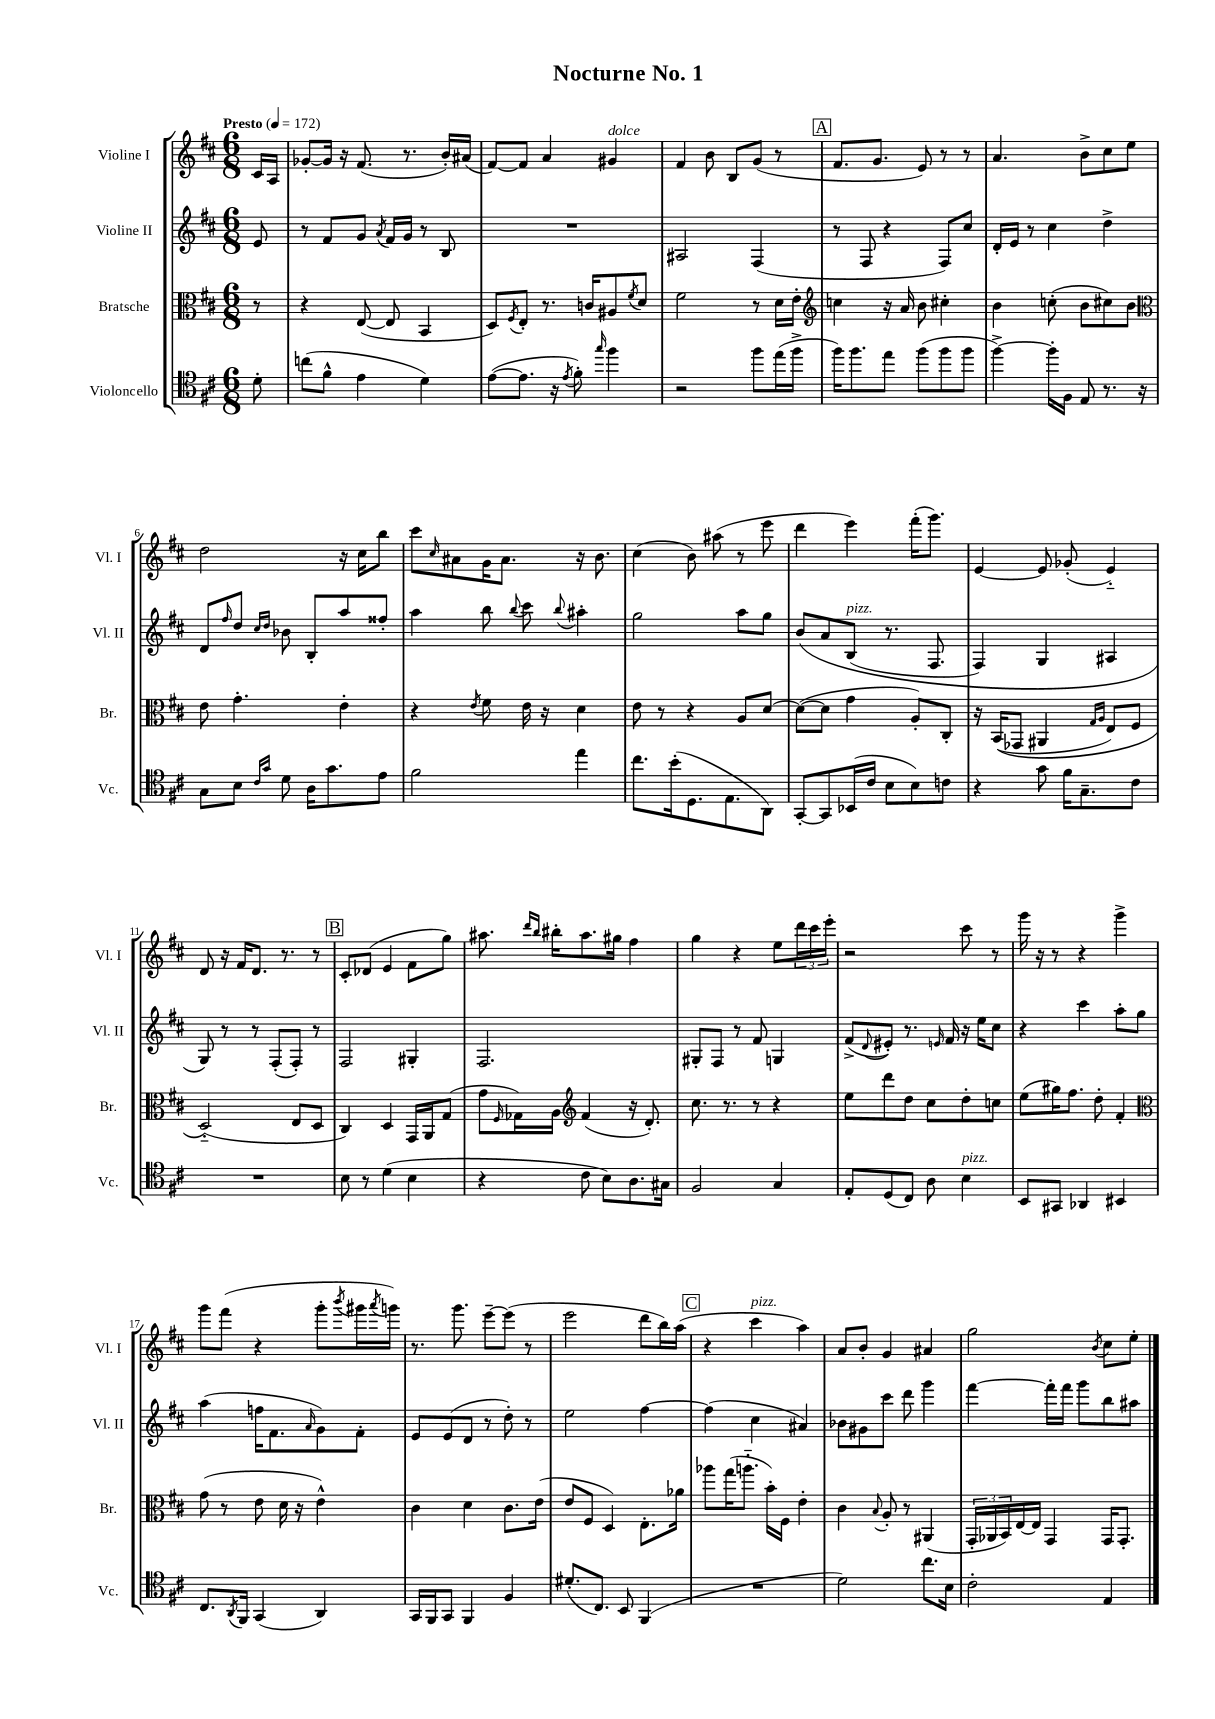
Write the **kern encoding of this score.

**kern	**kern	**kern	**kern
*staff4	*staff3	*staff2	*staff1
*clefC4	*clefC3	*clefG2	*clefG2
*k[f#c#]	*k[f#c#]	*k[f#c#]	*k[f#c#]
*M6/8	*M6/8	*M6/8	*M6/8
*MM172	*MM172	*MM172	*MM172
8d'\	8r	8e/	16c#/LL
.	.	.	16A/JJ
=	=	=	=
(8cc\L	4r	8r	[8g-'/L
8f#^^\J	.	8f#/L	16g-/]Jk
.	.	.	16r
4e\	([8E/	8g/J	(8.f#/
.	.	8qa/	.
.	8E/]	16f#/LL	.
.	.	16g/JJ	8.r
4d\)	4BB/	8r	.
.	.	8B/	16b'/LL)
.	.	.	(16a#/JJ
=	=	=	=
([8e\L	8D/L)	2.r	[8f#/L)
.	8qF#/	.	.
8.e\]J	8E'/J	.	8f#/]J
.	8.r	.	4a/
16r	.	.	.
8qe/	.	.	.
8f#'\)	.	.	.
.	16c/LK	.	.
16qqgg/	.	.	.
4ff#\	8A#/	.	4g#/
.	8qf#/	.	.
.	8d/J	.	.
=	=	=	=
2r	2f#\	2A#/	4f#/
.	.	.	8b\
.	.	.	8B/L
8ff#\L	8r	(4F#/	(8g/J
(16ee\L	16d\LL	.	8r
16ff#^\JJ	16e'\JJ	.	.
=	=	=	=
*	*clefG2	*	*
16ff#\LK)	4cc\	8r	8.f#/L
8.ff#\	.	.	.
.	.	8F#/	.
.	.	.	8.g/J
8ee\J	16r	4r	.
.	16a/	.	.
(8ff#\L	8b\	.	8e/)
8ff#\	4cc#'\	8F#/L)	8r
8ff#\J	.	8cc#/J	8r
=	=	=	=
[4ff#^\)	4b\	16d'/LL	4.a/
.	.	16e/JJ	.
.	.	8r	.
16ff#'\]LL	(8cc'\	4cc#\	.
16F#\JJ	.	.	.
8E/	8b\L	.	8b^\L
8.r	8cc#\)	4dd^\	8cc#\
.	8b\J	.	8ee\J
16r	.	.	.
=	=	=	=
*	*clefC3	*	*
8G\L	8e\	8d/L	2dd\
.	.	16qqff#/	.
8B\J	4.g'\	8dd/J	.
16qqc#/LL	.	16qqcc#/LL	.
16qqg/JJ	.	16qqdd/JJ	.
8d\	.	8b-\	.
16A\LK	.	8B'/L	.
8.g\	.	.	.
.	4e'\	8aa/	16r
.	.	.	16cc#\LK
8e\J	.	8ff##'/J	8bb\J
=	=	=	=
2f#\	4r	4aa\	8ccc#\L
.	.	.	16qqcc#/
.	.	.	8a#\
.	8qe/	.	.
.	8f#\	8bb\	16g\K
.	.	.	8.a#\J
.	.	8qqbb/	.
.	16e\	8ccc#\	.
.	16r	.	.
.	.	8qqbb/	.
4ee\	4d\	4aa#'\	16r
.	.	.	8.b\
=	=	=	=
8.cc#\L	8e\	2gg\	(4cc#\
.	8r	.	.
(16b'\k	.	.	.
8.D\	4r	.	8b\)
.	.	.	(8aa#\
8.E\	.	.	.
.	8A/L	8aa\L	8r
8AA\J)	[8d/J	8gg\J	8eee\
=	=	=	=
[8GG'/L	(8d\_L	&(8b/L	4ddd\
8GG/]	8d\]J	8a/	.
(16BB-/L	4g\	(8B/J	4eee\)
16c#/JJ	.	.	.
8B\L	.	8.r	.
8B\)	8A'/L)	.	(16fff#'\LK
.	.	8.F#/	8.ggg\J)
8c\J	8C#'/J	.	.
=	=	=	=
4r	16r	4F#/)	[4e/
.	&((16BB/LK	.	.
.	8GG-/J	.	.
8g\	4AA#/	4G/	8e/]
16f#\LK	.	.	(8g-'/
8.G~\	.	.	.
.	16qqG/LL	.	.
.	16qqA/JJ	.	.
.	8E/L)	4A#/	4e'~/)
8c#\J	8F#/J	.	.
=	=	=	=
2.r	(2D'~/&)	8G/&)	8d/
.	.	8r	16r
.	.	.	16f#/LK
.	.	8r	8.d/J
.	.	(8F#'/L	.
.	.	.	8.r
.	8E/L	8F#'/J)	.
.	8D/J	8r	8r
=	=	=	=
8B\	4C#/)	2F#/	8c#'/L
8r	.	.	(8d-/J
(4d\	4D/	.	4e/
4B\	16GG/LL	4G#'/	8f#\L
.	16AA/J	.	.
.	(8G/J	.	8gg\J)
=	=	=	=
4r	8g\L	2.F#/	8.aa#\
.	16qqF#/	.	.
.	16G-\L)	.	.
.	.	.	16qqddd/LL
.	.	.	16qqbb/JJ
.	16A\JJ	.	16bb#'\LK
*	*clefG2	*	*
8c#\	(4f#/	.	8.aa#\
8B\L)	.	.	.
.	.	.	16gg#\Jk
8.A\	16r	.	4ff#\
.	8.d'/)	.	.
16G#\Jk	.	.	.
=	=	=	=
2F#/	8.cc#\	8G#'/L	4gg\
.	.	8F#/J	.
.	8.r	.	.
.	.	8r	4r
.	8r	8f#/	.
4G/	4r	4G/	8ee\L
.	.	.	24ddd\L
.	.	.	24ccc#\
.	.	.	24eee'\JJ
=	=	=	=
8E'/L	8ee\L	(8f#^/L	2r
.	.	8qqd/	.
(8D/	8ddd\	8e#'/J)	.
8C#/J)	8dd\J	8.r	.
8A\	8cc#\L	.	.
.	.	16qqe/	.
.	.	16f#/	.
4B\	8dd'\	16r	8ccc#\
.	.	16ee\LK	.
.	8cc\J	8cc#\J	8r
=	=	=	=
8BB/L	(8ee\L	4r	16ggg\
.	.	.	16r
8GG#/J	16gg#\K)	.	8r
.	8.ff#\J	.	.
4AA-/	.	4ccc#\	4r
.	8dd'\	.	.
4BB#/	4f#'/	8aa'\L	4ggg^\
.	.	8gg\J	.
=	=	=	=
*	*clefC3	*	*
8.C#/L	(8g\	(4aa\	8ggg\L
.	8r	.	(8fff#\J
8qAA/	.	.	.
16FF#/Jk	.	.	.
(4GG/	8e\	16ff\LK	4r
.	.	8.f#\	.
.	16d\	.	.
.	16r	.	.
.	.	16qqa/	.
4AA/)	4e^^\)	8g\)	8ggg'\L
.	.	.	8qbbb/
.	.	8f#'\J	16ggg#\L
.	.	.	8qaaa/
.	.	.	16ggg\JJ)
=	=	=	=
16GG/LL	4c#\	8e/L	8.r
16FF#/J	.	.	.
8GG/J	.	(8e/	.
.	.	.	8.ggg\
4FF#/	4d\	8d/J	.
.	.	8r	[8eee~\L
4F#/	8.c#\L	8dd'\)	(8eee\]J
.	.	8r	8r
.	(16e\Jk	.	.
=	=	=	=
(8.d#'/L	8e/L	2ee\	2eee\
.	8F#/J	.	.
8.C#/J)	.	.	.
.	4D/)	.	.
8BB/	.	.	.
(4FF#/	8.E'\L	[4ff#\	8ddd\L
.	.	.	16bb\L)
.	16a-\Jk	.	(16aa\JJ
=	=	=	=
2.r	8aa-\L	(4ff#\]	4r
.	(16gg\K	.	.
.	8.aa'~\J	.	.
.	.	4cc#\	4ccc#\
.	16b'\LL)	.	.
.	16F#\JJ	.	.
.	4e'\	4a#/)	4aa\)
=	=	=	=
2d\)	4c#\	8b-\L	8a/L
.	.	8g#\	8b'/J
.	8qqB/	.	.
.	8A'/	8ccc#\J	4g/
.	8r	8ddd\	.
8.cc#\L	(4AA#/	4ggg\	4a#/
16B\Jk	.	.	.
=	=	=	=
2c#'\	24GG'/LL	[4fff#\	2gg\
.	24AA-/	.	.
.	24BB/)	.	.
.	[16E/	.	.
.	16E/]JJ	.	.
.	4GG/	16fff#'\]LL	.
.	.	16fff#\JJ	.
.	.	8ggg\L	.
.	.	.	8qb/
4E/	16GG/LK	8bb\	8cc#\L
.	8.GG'/J	.	.
.	.	8aa#\J	8ee'\J
==	==	==	==
*-	*-	*-	*-
